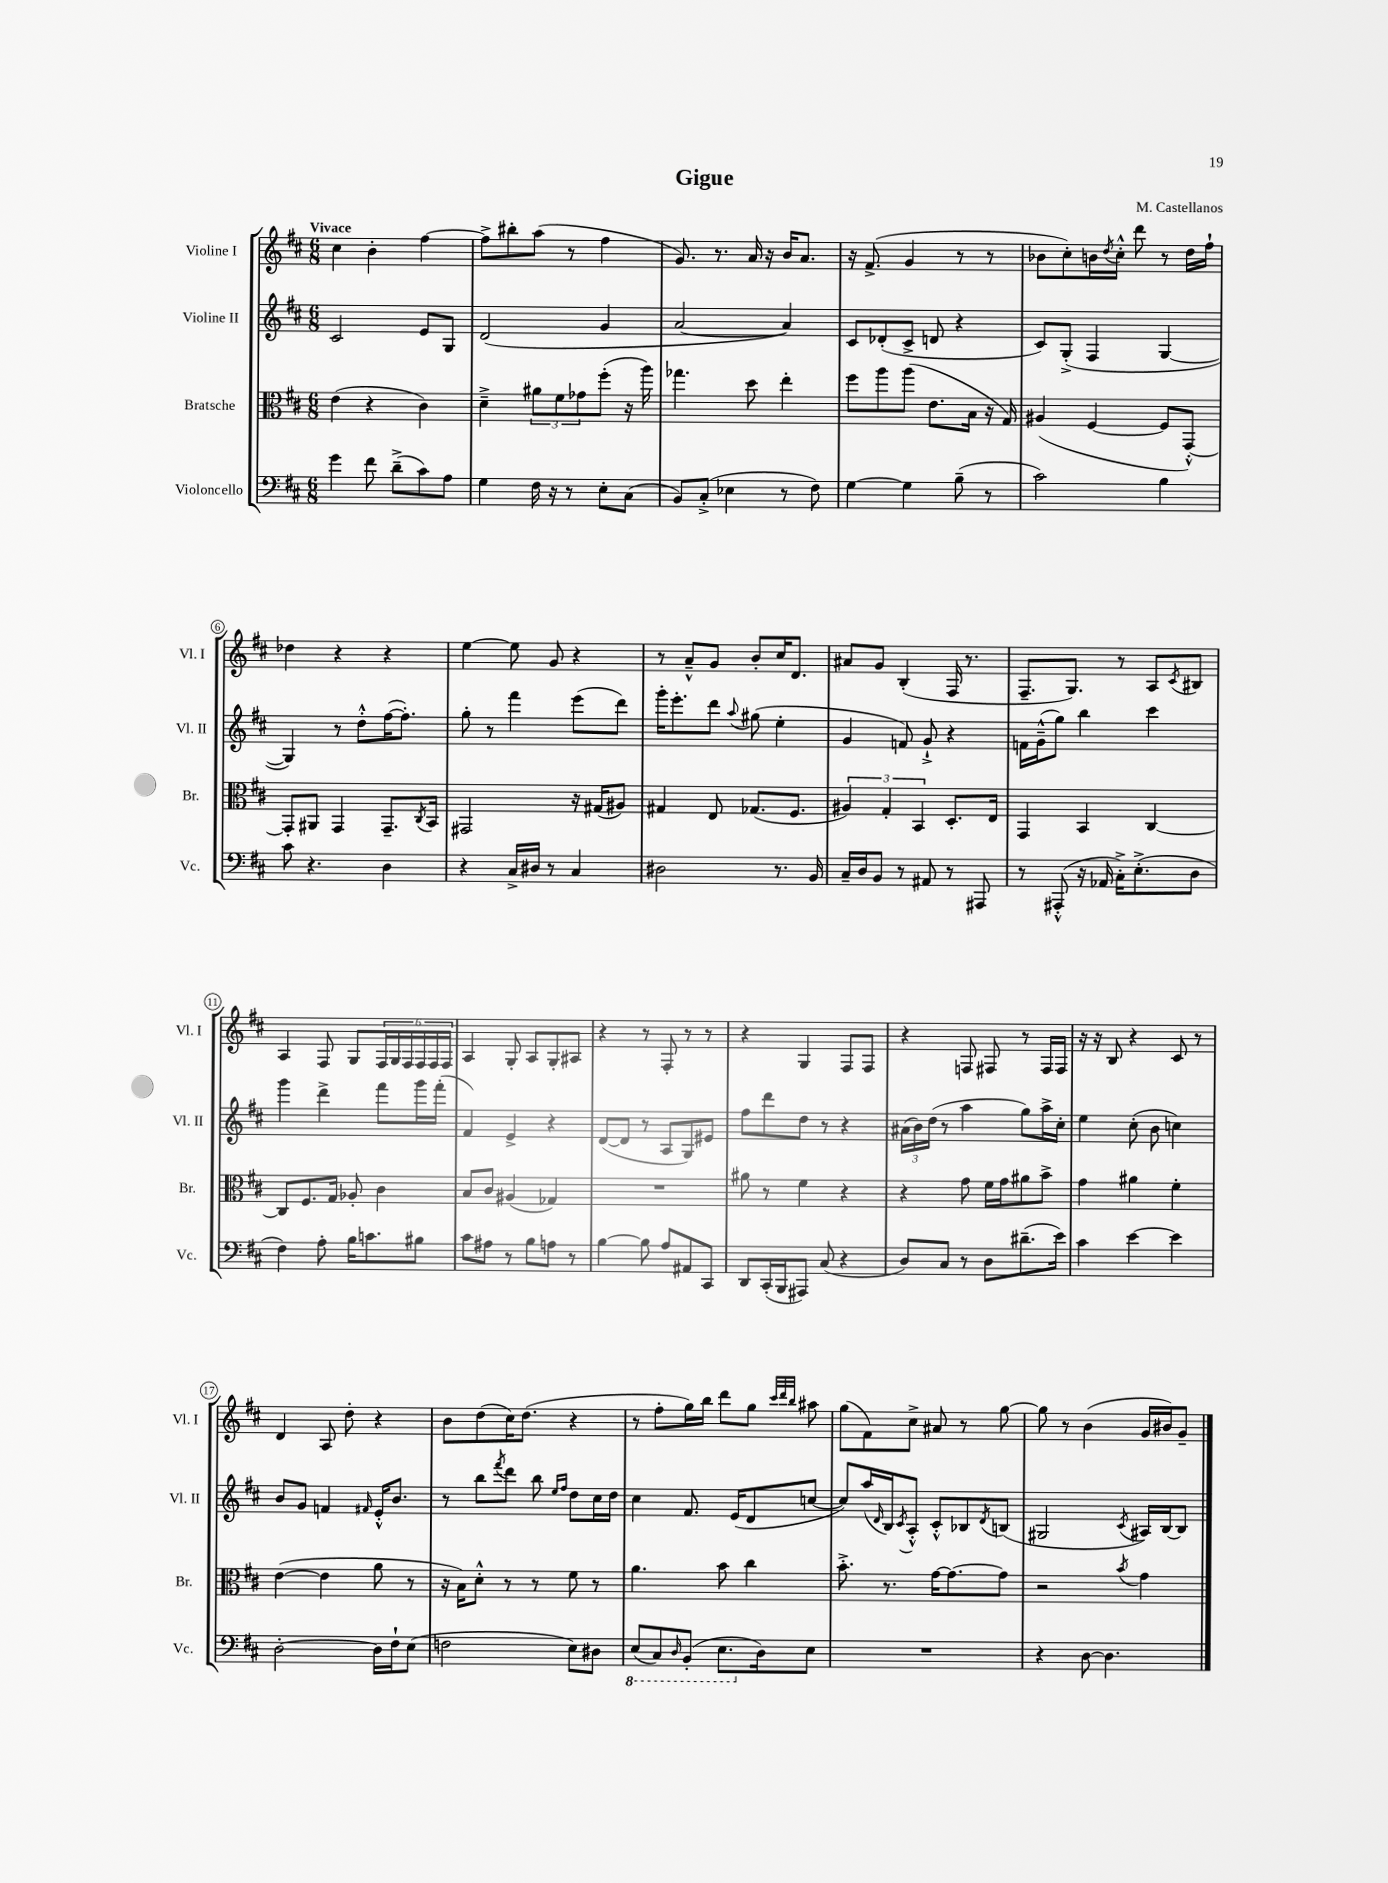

**kern	**kern	**kern	**kern
*staff4	*staff3	*staff2	*staff1
*clefF4	*clefC3	*clefG2	*clefG2
*k[f#c#]	*k[f#c#]	*k[f#c#]	*k[f#c#]
*M6/8	*M6/8	*M6/8	*M6/8
4g	(4e	2c#	4cc#
8f#	4r	.	4b'
(8d~^	.	.	.
8c#)	4c#)	8e	[4ff#
8A	.	8G	.
=	=	=	=
4G	4d~^	(2d	8ff#^]
.	.	.	8bb#'
16F#	12a#	.	(8aa
16r	.	.	.
.	12f#	.	.
8r	.	.	8r
.	12g-	.	.
8E'	(8ff#'	4g	4ff#
(8C#	16r	.	.
.	16aa)	.	.
=	=	=	=
8BB)	4.gg-	[2a	8.g)
(8C#'^	.	.	.
.	.	.	8.r
4E-	.	.	.
.	8dd	.	16a
.	.	.	16r
8r	4ee'	4a])	16b
.	.	.	8.a
8F#)	.	.	.
=	=	=	=
[4G	8ff#	8c#	16r
.	.	.	(8.f#^
.	8aa	(8d-'	.
4G]	(8aa	8c#^	4g
.	8.e	8d	.
(8B~	.	4r	8r
.	16B	.	.
8r	16r	.	8r
.	16G)	.	.
=	=	=	=
2c#)	(4A#	8c#)	8b-
.	.	(8G'^	8cc#')
.	[4F#	4F#	16b
.	.	.	8qdd
.	.	.	16cc#'^^
.	.	.	8ddd
4B	8F#]	[4G	8r
.	[8GG'^^)	.	16dd
.	.	.	16ff#`
=	=	=	=
8c#	8GG']	4G])	4dd-
4.r	8AA#	.	.
.	4GG	8r	4r
.	.	8dd'^^	.
4D	8.GG~	([16ff#	4r
.	.	8.ff#'])	.
.	8qC#	.	.
.	16BB	.	.
=	=	=	=
4r	2GG#	8gg'	[4ee
.	.	8r	.
16C#^	.	4fff#	8ee]
16D#	.	.	.
8r	.	.	8g
4C#	16r	(8eee	4r
.	(16G#	.	.
.	8A#)	8ddd)	.
=	=	=	=
2D#	4G#	16ggg'	8r
.	.	8.eee'	.
.	.	.	8a~^^
.	8E	8ddd	8g
.	.	8qqaa	.
.	(8.G-	(8gg#	8b'
8.r	.	4ee'	16cc#
.	8.F#	.	8.d
16BB	.	.	.
=	=	=	=
16C#~	6A#)	4g	8a#
16D	.	.	.
8BB	.	.	8g
.	6G'	.	.
8r	.	8f)	(4B'
.	6BB	.	.
8AA#	.	8g`^	.
8r	8.D'	4r	16F#
.	.	.	8.r
8AAA#	.	.	.
.	16E	.	.
=	=	=	=
8r	4GG	16f	8.F#~
.	.	(16g~^^	.
(8AAA#'^^	.	8gg)	.
.	.	.	8.G)
16r	4BB	4bb	.
16AA-	.	.	.
16C#'^)	.	.	8r
(8.E'^	.	.	.
.	[4C#	4ccc#	8A
.	.	.	8qc#
8D	.	.	8B#
=	=	=	=
4F#)	8C#]	4ggg	4A
.	8.F#	.	.
8A'	.	4ddd^	8F#
.	16G	.	.
16B	8A-'	.	8G
8.c	.	.	.
.	4c#	8fff#	24F#
.	.	.	24G
.	.	.	24F#
8B#	.	16ggg	24F#
.	.	.	24F#
.	.	(16fff#'	.
.	.	.	24F#
=	=	=	=
8c#	8B	4f#)	4A
8A#	8c#	.	.
8r	(4A#	4e^	8G'
8B	.	.	8A
8A	4G-)	4r	8G'
8r	.	.	8A#
=	=	=	=
[4B	2.r	([8d	4r
.	.	8d]	.
8B]	.	8r	8r
8A	.	8A	8F#'
8AA#	.	8G)	8r
8CC#	.	8e#	8r
=	=	=	=
8DD	8a#	8ff#	4r
(16CC#'	8r	8ddd	.
16BBB	.	.	.
8AAA#)	4f#	8dd	4G
(8C#	.	8r	.
4r	4r	4r	8F#
.	.	.	8F#
=	=	=	=
8D)	4r	(24a#	4r
.	.	24b)	.
.	.	(24dd	.
8C#	.	8r	.
8r	8g	4aa	8F
8D	16f#	.	8F#
.	16g	.	.
(8.d#~	8a#	8gg)	8r
.	8b^	16aa^	16F#
16e)	.	16cc#'	16F#
=	=	=	=
4c#	4g	4ee	16r
.	.	.	16r
.	.	.	8B
[4e	4a#	(8cc#'	4r
.	.	8b	.
4e]	4f#'	4cc)	8c#
.	.	.	8r
=	=	=	=
[2D'	([4e	8b	4d
.	.	8g	.
.	4e]	4f	8A
.	.	.	8dd'
.	.	16qqf#	.
16D]	8a	16e'^^	4r
16F#`	.	8.b	.
(8E	8r	.	.
=	=	=	=
2F	16r	8r	8b
.	16B)	.	.
.	8d'^^	8bb	(8dd
.	.	8qfff#	.
.	8r	8ddd	16cc#)
.	.	.	(8.dd
.	8r	8bb	.
.	.	16qqee	.
.	.	16qqff#	.
8E)	8f#	8dd	4r
8D#	8r	16cc#	.
.	.	16dd	.
=	=	=	=
(8EE	4.a	4cc#	8r
8CC#)	.	.	8ff#'
16qqDD	.	.	.
(8BBB'	.	8.f#	16gg)
.	.	.	16bb
8.EE	8b	.	8ddd
.	.	(16e	.
.	4cc#	8d	8gg
16D)	.	.	.
.	.	.	32qqccc#
.	.	.	32qqddd
.	.	.	32qqbb
8E	.	[8cc	8aa#
=	=	=	=
2.r	8.b'^	8cc])	(8gg
.	.	(16aa	8f#)
.	.	16qqd	.
.	8.r	16B)	.
.	.	8qc#	.
.	.	8A'^^	8cc#^
.	[16g	8c#'^^	8a#
.	8.g_	.	.
.	.	8B-	8r
.	.	8qd	.
.	8g]	(8B	[8gg
=	=	=	=
4r	2r	2G#	8gg]
.	.	.	8r
[8D	.	.	(4b
4.D]	.	.	.
.	8qb	8qc#	.
.	4g	16A#)	16g
.	.	[16B	16b#)
.	.	8B]	8g~
==	==	==	==
*-	*-	*-	*-
